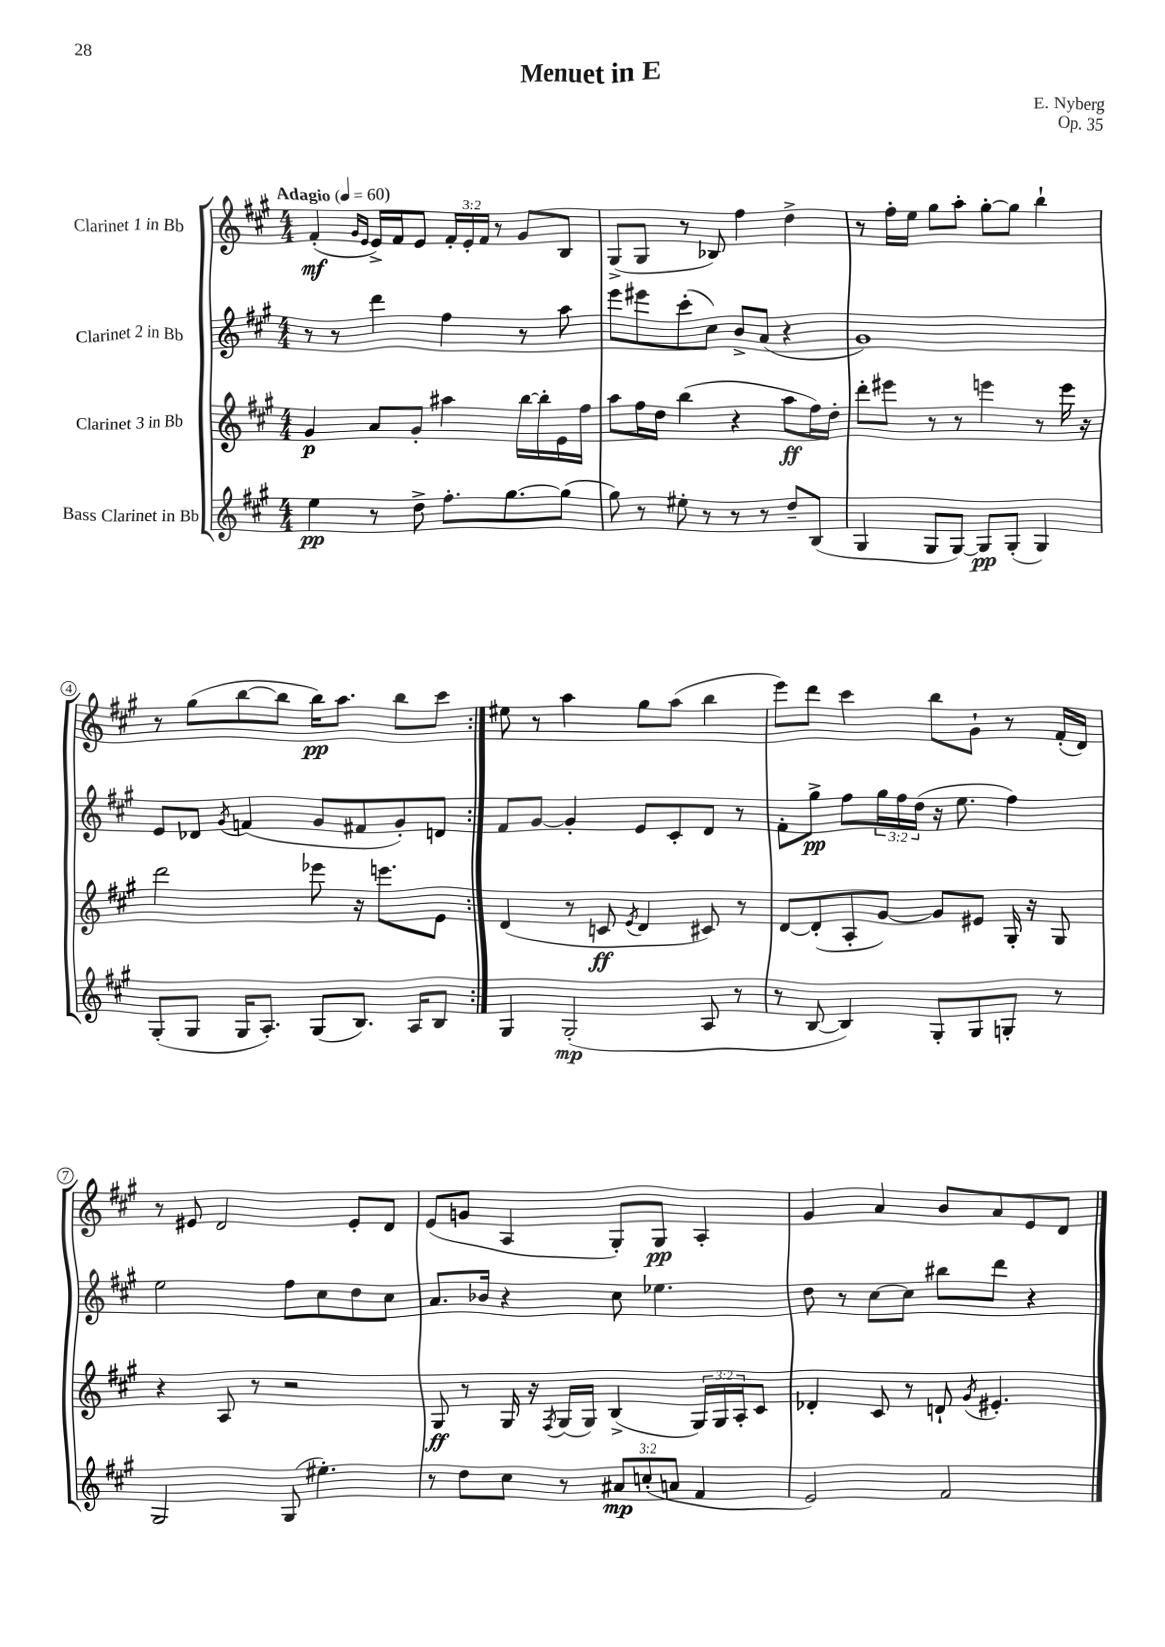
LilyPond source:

\header { title = "Menuet in E" composer = "E. Nyberg" opus = "Op. 35" }
<<
\new StaffGroup <<
\new Staff = "s0" \with { instrumentName = "Clarinet 1 in Bb" } {
    \clef treble \key a \major \numericTimeSignature \time 4/4 \override Staff.TupletNumber.text = #tuplet-number::calc-fraction-text \tempo "Adagio" 4 = 60
    \repeat volta 2 { fis'4-.\mf( \grace { gis'16 e'16 } e'16->) fis'16 e'8 \tuplet 3/2 { fis'16-. e'16-. fis'16 } r8 gis'8 b8 |
    gis8->( gis8 r8 bes8) fis''4 d''4-> |
    r8 fis''16-. e''16 gis''8 a''8-. gis''8~-. gis''8 b''4-! |
    r8 gis''8( b''8~ b''8 b''16\pp) a''8. b''8 cis'''8 | }
    eis''8 r8 a''4 gis''8 a''8( b''4 |
    e'''8) d'''8 cis'''4 b''8 gis'8-! r8 fis'16-.( d'16) |
    r8 eis'8 d'2 eis'8-. d'8 |
    e'8( g'8 a4 gis8-.) gis8\pp a4-. |
    gis'4 a'4 b'8 a'8 e'8 d'8 \bar "|." |
}
\new Staff = "s1" \with { instrumentName = "Clarinet 2 in Bb" } {
    \clef treble \key a \major \numericTimeSignature \time 4/4 \override Staff.TupletNumber.text = #tuplet-number::calc-fraction-text
    \repeat volta 2 { r8 r8 d'''4 fis''4 r8 a''8 |
    e'''8 eis'''8 cis'''8-.( cis''8) b'8-> a'8( r4 |
    gis'1) |
    e'8 des'8 \acciaccatura { gis'8 } f'4( gis'8 fis'8 gis'8-.) d'8 | }
    fis'8 gis'8~ gis'4-. e'8 cis'8-. d'8 r8 |
    fis'8-. gis''8->\pp fis''8 \tuplet 3/2 { gis''16 fis''16 d''16( } r16 e''8. fis''4) |
    e''2 fis''8 cis''8 d''8 cis''8 |
    a'8. bes'16 r4 cis''8 ees''4. |
    d''8 r8 cis''8~ cis''8 bis''8 d'''8 r4 \bar "|." |
}
\new Staff = "s2" \with { instrumentName = "Clarinet 3 in Bb" } {
    \clef treble \key a \major \numericTimeSignature \time 4/4 \override Staff.TupletNumber.text = #tuplet-number::calc-fraction-text
    \repeat volta 2 { gis'4\p a'8 gis'8-. ais''4 b''16~ b''16-. e'16 fis''16 |
    a''8 fis''16 d''16 b''4( r4 a''8\ff fis''16) d''16-. |
    d'''8-. eis'''8 r8 r8 e'''4 r8 e'''16 r16 |
    d'''2 ees'''8 r16 e'''8. e'8 | }
    d'4( r8 c'8\ff \acciaccatura { e'8 } d'4 cis'8) r8 |
    d'8~ d'8-.( a8-. gis'8~) gis'8 eis'8 gis16-. r16 gis8 |
    r4 a8 r8 r2 |
    gis8\ff r8 gis16 r16 \acciaccatura { fis8 } gis16( gis16) b4->( \tuplet 3/2 { gis16) gis16 a16-. } cis'8 |
    des'4-. cis'8 r8 d'8-! \acciaccatura { gis'8 } eis'4.-. \bar "|." |
}
\new Staff = "s3" \with { instrumentName = "Bass Clarinet in Bb" } {
    \clef treble \key a \major \numericTimeSignature \time 4/4 \override Staff.TupletNumber.text = #tuplet-number::calc-fraction-text
    \repeat volta 2 { e''4\pp r8 d''8-> fis''8.-. gis''8.~ gis''8( |
    gis''8) r8 eis''8-. r8 r8 r8 d''8-- b8( |
    gis4 gis8 gis8~) gis8\pp gis8-.( gis4) |
    gis8-.( gis8 gis16 a8.-.) gis8( b8.) a16 b8 | }
    gis4 gis2-.\mp( a8 r8 |
    r8 b8~ b4) gis8-. gis8 g8-. r8 |
    gis2 gis8( eis''4.-.) |
    r8 d''8 cis''8 r8 \tuplet 3/2 { ais'8\mp c''8-.( a'8 } fis'4 |
    e'2) fis'2 \bar "|." |
}
>>
>>
\layout { \context { \Score \override BarNumber.stencil = #(make-stencil-circler 0.1 0.3 ly:text-interface::print) } }
